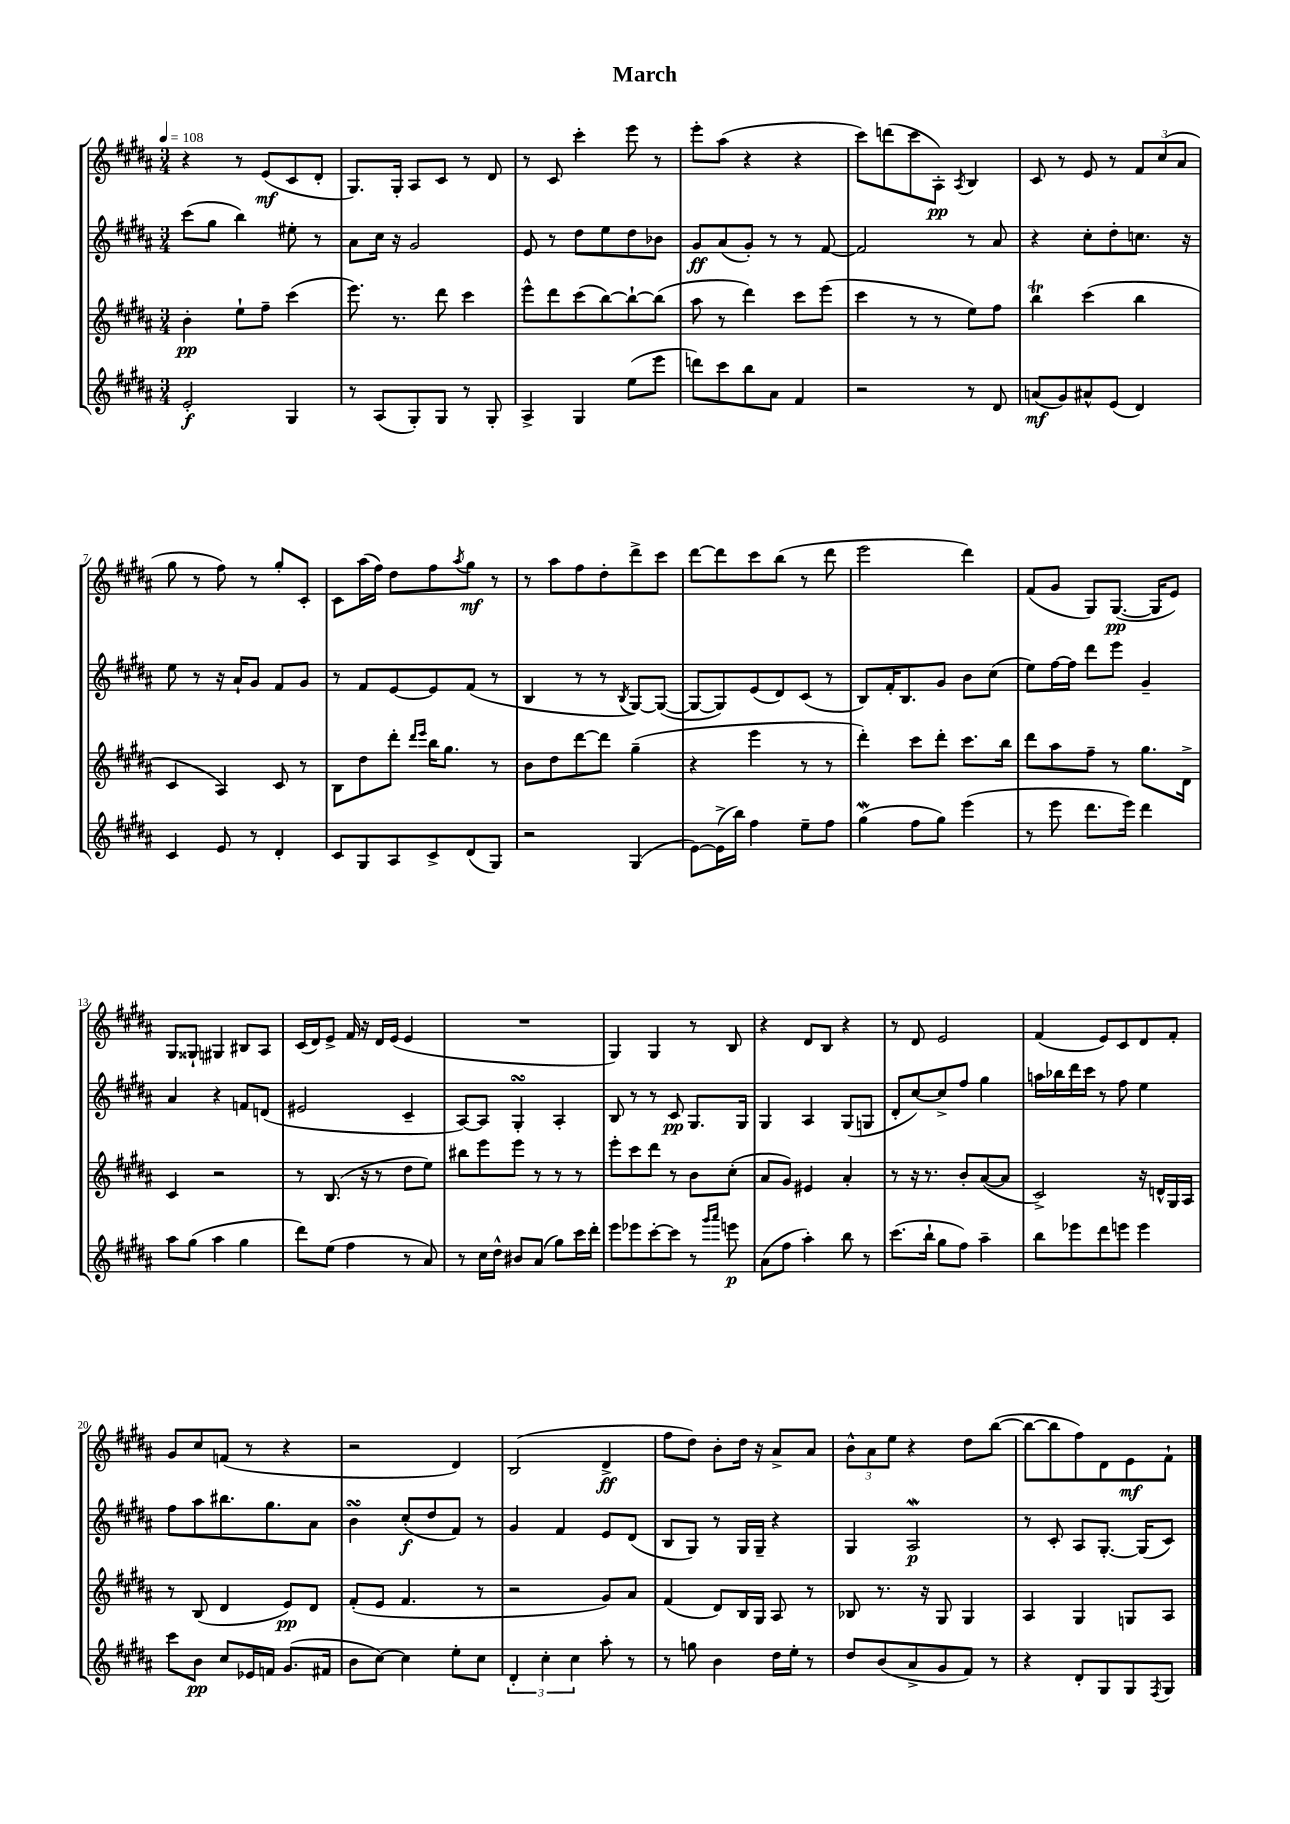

**kern	**kern	**kern	**kern
*staff4	*staff3	*staff2	*staff1
*clefG2	*clefG2	*clefG2	*clefG2
*k[f#c#g#d#a#]	*k[f#c#g#d#a#]	*k[f#c#g#d#a#]	*k[f#c#g#d#a#]
*M3/4	*M3/4	*M3/4	*M3/4
*MM108	*MM108	*MM108	*MM108
2e'/	4b'\	(8ccc#\L	4r
.	.	8gg#\J	.
.	8ee`\L	4bb\)	8r
.	8ff#~\J	.	(8e/L
4G#/	(4ccc#\	8ee#'\	8c#/
.	.	8r	8d#'/J
=	=	=	=
8r	8.eee\)	8a#\L	8.G#/L)
(8A#/L	.	16cc#\Jk	.
.	8.r	16r	16G#'/Jk
8G#'/)	.	2g#/	8A#/L
8G#/J	8ddd#\	.	8c#/J
8r	4ccc#\	.	8r
8G#'/	.	.	8d#/
=	=	=	=
4A#^/	8eee^^\L	8e/	8r
.	8ddd#\	8r	8c#/
4G#/	(8ccc#\	8dd#\L	4ccc#'\
.	[8bb\)	8ee\	.
(8ee\L	8bb`\_	8dd#\	8eee\
8eee\J	(8bb\]J	8b-\J	8r
=	=	=	=
8ddd\L)	8aa#\	8g#/L	8eee'\L
8ccc#\	8r	(8a#/	(8aa#\J
8bb\	4ddd#\)	8g#'/J)	4r
8a#\J	.	8r	.
4f#/	8ccc#\L	8r	4r
.	(8eee\J	[8f#/	.
=	=	=	=
2r	4ccc#\	2f#/]	8ccc#\L)
.	.	.	(8ddd\
.	8r	.	8ccc#\
.	8r	.	8A#'\J)
.	.	.	8qA#/
8r	8ee\L)	8r	4B/
8d#/	8ff#\J	8a#/	.
=	=	=	=
(8a/L	4bb\	4r	8c#/
8g#/)	.	.	8r
8a#^^/	(4ccc#\	8cc#'\L	8e/
(8e/J	.	8dd#'\	8r
4d#/)	4bb\	8.cc\J	12f#/L
.	.	.	(12cc#/
.	.	.	12a#/J
.	.	16r	.
=	=	=	=
4c#/	4c#/	8ee\	8gg#\
.	.	8r	8r
8e/	4A#/)	16r	8ff#\)
.	.	16a#`/LK	.
8r	.	8g#/J	8r
4d#'/	8c#/	8f#/L	8gg#'/L
.	8r	8g#/J	8c#'/J
=	=	=	=
8c#/L	8B\L	8r	8c#\L
8G#/	8dd#\	8f#/L	(16aa#\L
.	.	.	16ff#\JJ)
8A#/	8ddd#'\J	[8e/	8dd#\L
.	16qqddd#/LL	.	.
.	16qqeee/JJ	.	.
8c#^/	16bb\LK	8e/]	8ff#\
.	8.gg#\J	.	.
.	.	.	8qaa#/
(8d#/	.	(8f#/J	8gg#\J
8G#/J)	8r	8r	8r
=	=	=	=
2r	8b\L	4B/	8r
.	8dd#\	.	8aa#\L
.	[8ddd#\	8r	8ff#\
.	8ddd#\]J	8r	8dd#'\
.	.	8qB/	.
(4G#/	(4gg#~\	[8G#/L)	8ddd#^\
.	.	(8G#/_J	8ccc#\J
=	=	=	=
[8e\L)	4r	8G#/_L	[8ddd#\L
(16e^\]L	.	8G#/])	8ddd#\]
16bb\JJ)	.	.	.
4ff#\	4eee\	(8e/	8ccc#\
.	.	8d#/)	(8bb\J
8ee~\L	8r	(8c#/J	8r
8ff#\J	8r	8r	8ddd#\
=	=	=	=
(4gg#\	4ddd#'\)	8B/L)	2eee\
.	.	16f#'/K	.
.	.	8.B/	.
8ff#\L	8ccc#\L	.	.
8gg#\J)	8ddd#'\J	8g#/J	.
(4eee\	8.ccc#\L	8b\L	4ddd#\)
.	.	(8cc#\J	.
.	16bb\Jk	.	.
=	=	=	=
8r	8ddd#\L	8ee\L)	(8f#/L
8eee\	8aa#\	[16ff#\L	8g#/J
.	.	16ff#\]JJ	.
8.ddd#\L	8ff#~\J	8ddd#\L	8G#/L)
.	8r	8eee\J	([8.G#/J
16eee\Jk)	.	.	.
4ddd#\	8.gg#\L	4g#~/	.
.	.	.	16G#/]LK
.	.	.	8e/J)
.	16d#^\Jk	.	.
=	=	=	=
8aa#\L	4c#/	4a#/	8G#/L
(8gg#\J	.	.	8G##`/J
4aa#\	2r	4r	4G#/
4gg#\	.	8f/L	8B#/L
.	.	(8d/J	8A#/J
=	=	=	=
8ddd#\L)	8r	2e#/	(16c#/LL
.	.	.	16d#/J)
(8ee\J	(8.B/	.	8e^/J
4ff#\	.	.	16f#/
.	16r	.	16r
.	8r	.	16d#/LL
.	.	.	(16e/JJ
8r	8dd#\L	4c#~/	4e/
8a#/)	8ee\J)	.	.
=	=	=	=
8r	8bb#\L	[8A#/L)	2.r
16cc#\LL	8eee\	8A#/]J	.
16dd#^^\JJ	.	.	.
8b#/L	8eee\J	4G#'/	.
(8a#/J	8r	.	.
8gg#\L)	8r	4A#'/	.
16ccc#\L	8r	.	.
16ddd#'\JJ	.	.	.
=	=	=	=
8eee\L	8eee'\L	8B/	4G#/)
8eee-\	8ccc#\	8r	.
[8ccc#'\	8ddd#\J	8r	4G#/
8ccc#\]J	8r	8c#/	.
8r	8b\L	8.G#/L	8r
16qqggg#/LL	.	.	.
16qqaaa#/JJ	.	.	.
8eee\	(8cc#'\J	.	8B/
.	.	16G#/Jk	.
=	=	=	=
(8a#\L	8a#/L	4G#/	4r
8ff#\J	8g#/J)	.	.
4aa#'\)	4e#/	4A#/	8d#/L
.	.	.	8B/J
8bb\	4a#'/	(8G#/L	4r
8r	.	8G/J	.
=	=	=	=
(8.ccc#\L	8r	8d#'/L	8r
.	16r	[8cc#/)	8d#/
16bb`\Jk	8.r	.	.
8gg#\L	.	8cc#^/]	2e/
8ff#\J)	8b'/L	8ff#/J	.
4aa#~\	([8a#/	4gg#\	.
.	8a#/]J	.	.
=	=	=	=
8bb\L	2c#^/)	16aa\LL	(4f#/
.	.	16bb-\	.
8eee-\	.	16ddd#\	.
.	.	16ccc#\JJ	.
8ddd#\	.	8r	8e/L)
8eee\J	.	8ff#\	8c#/
4eee\	16r	4ee\	8d#/
.	16d^^/LL	.	.
.	16G#/	.	8f#'/J
.	16A#/JJ	.	.
=	=	=	=
8ccc#\L	8r	8ff#\L	8g#/L
8b\J	(8B/	8aa#\	8cc#/
8cc#/L	4d#/	8.bb#\	(8f/J
16e-/L	.	.	8r
16f/JJ	.	8.gg#\	.
(8.g#/L	8e/L)	.	4r
.	8d#/J	8a#\J	.
16f#/Jk	.	.	.
=	=	=	=
8b\L	(8f#'/L	4b\	2r
[8cc#\J)	8e/J	.	.
4cc#\]	4.f#/	(8cc#'/L	.
.	.	8dd#/	.
8ee'\L	.	8f#/J)	4d#/)
8cc#\J	8r	8r	.
=	=	=	=
6d#'/	2r	4g#/	(2B/
6cc#'\	.	.	.
.	.	4f#/	.
6cc#\	.	.	.
8aa#'\	8g#/L)	8e/L	4d#^/
8r	8a#/J	(8d#/J	.
=	=	=	=
8r	(4f#/	8B/L	8ff#\L
8gg\	.	8G#/J)	8dd#\J)
4b\	8d#/L)	8r	8b'\L
.	16B/L	16G#/LL	16dd#\Jk
.	16G#/JJ	16G#~/JJ	16r
16dd#\LL	8A#/	4r	8a#^/L
16ee'\JJ	.	.	.
8r	8r	.	8a#/J
=	=	=	=
8dd#/L	8B-/	4G#/	12b^^\L
.	.	.	12a#\
(8b/	8.r	.	.
.	.	.	12ee\J
8a#^/	.	2A#/	4r
.	16r	.	.
8g#/	8G#/	.	.
8f#/J)	4G#/	.	8dd#\L
8r	.	.	([8bb\J
=	=	=	=
4r	4A#/	8r	8bb\_L
.	.	8c#'/	8bb\]
8d#'/L	4G#/	8A#/L	8ff#\)
8G#/	.	[8.G#'/J	8d#\
8G#/	8G/L	.	8e\
.	.	(16G#/]LK	.
8qF#/	.	.	.
8G#/J	8A#/J	8c#/J)	8f#`\J
==	==	==	==
*-	*-	*-	*-
